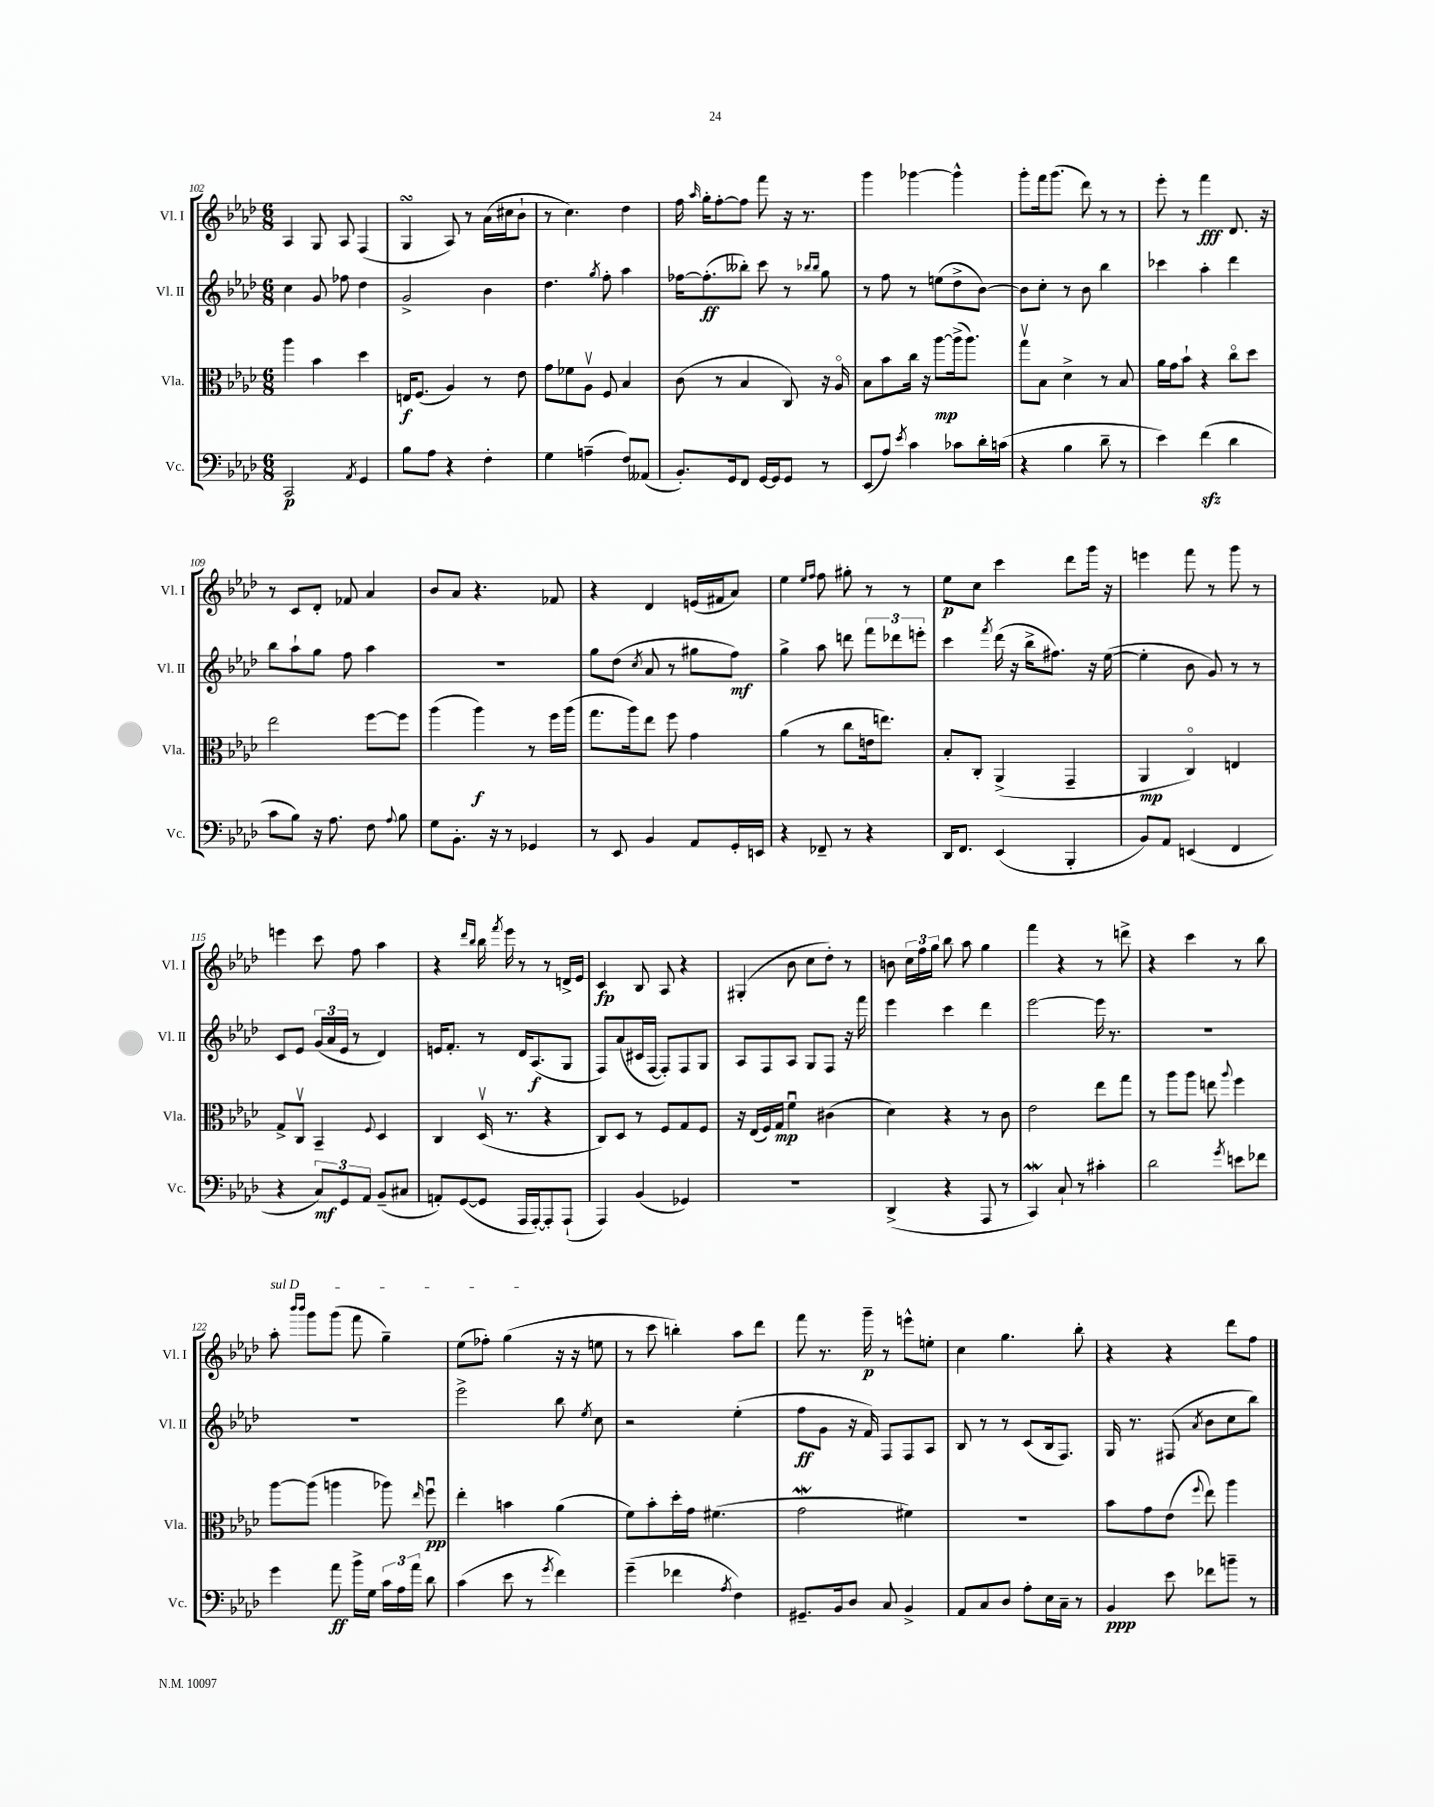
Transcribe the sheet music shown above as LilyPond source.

<<
\new StaffGroup <<
\new Staff = "s0" \with { instrumentName = "Vl. I" shortInstrumentName = "Vl. I" } {
    \clef treble \key aes \major \numericTimeSignature \time 6/8
    \autoBeamOff aes4 g8 aes8 f4( |
    g4\turn aes8) r8 aes'16[( cis''16 bes'8]-! |
    r8 c''4.) des''4 |
    f''16 \grace { aes''16 } g''16[-. f''8~-. f''8] f'''8 r16 r8. |
    g'''4 ges'''4~ ges'''4-^ |
    g'''8[-. f'''16 g'''8.]( des'''8) r8 r8 |
    ees'''8-. r8 f'''4\fff des'8. r16 |
    r8 c'8[ des'8]-. fes'8 aes'4 |
    bes'8[ aes'8] r4. fes'8 |
    r4 des'4 e'16[( fis'16 aes'8]) |
    ees''4 \grace { ees''16[ f''16] } f''8 gis''8-. r8 r8 |
    ees''8[\p c''8] c'''4 des'''8[ g'''16] r16 |
    e'''4 f'''8 r8 g'''8 r8 |
    e'''4 c'''8 f''8 aes''4 |
    r4 \grace { des'''16[ bes''16] } bes''16 \acciaccatura { f'''8 } ees'''16 r8 r8 d'16[-> ees'16] |
    c'4\fp bes8 aes8 r4 |
    gis4-.( bes'8 c''8[ des''8]-.) r8 |
    b'8 \tuplet 3/2 { c''16[ f''16 g''16] } bes''8 aes''8 g''4 |
    f'''4 r4 r8 d'''8-> |
    r4 c'''4 r8 bes''8 |
    \once \override TextSpanner.bound-details.left.text = \markup { \italic "sul D" } aes''8-.\startTextSpan \grace { bes'''16[ bes'''16] } g'''8[ g'''8]( f'''8 g''4--) |
    ees''8[( fes''8]-.) g''4\stopTextSpan( r16 r16 e''8 |
    r8 c'''8 b''4-.) aes''8[ des'''8] |
    f'''8 r8. g'''16--\p r8 e'''8[-^ e''8]-. |
    c''4 g''4. bes''8-. |
    r4 r4 des'''8[ f''8] \bar "|." |
}
\new Staff = "s1" \with { instrumentName = "Vl. II" shortInstrumentName = "Vl. II" } {
    \clef treble \key aes \major \numericTimeSignature \time 6/8
    \autoBeamOff c''4 g'8 fes''8 des''4 |
    g'2-> bes'4 |
    des''4. \acciaccatura { g''8 } f''8-. aes''4 |
    fes''16[~ fes''8.-.\ff( beses''8]-.) c'''8 r8 \grace { bes''16[ bes''16] } g''8 |
    r8 f''8 r8 e''8[( des''8-> bes'8]~) |
    bes'8[ c''8]-. r8 bes'8 bes''4 |
    ces'''4 aes''4-. des'''4 |
    bes''8[ aes''8-! g''8] f''8 aes''4 |
    R2. |
    g''8[ des''8]( \acciaccatura { c''8 } aes'8 r8 gis''8[ f''8]\mf) |
    g''4-> aes''8 d'''8 \tuplet 3/2 { f'''8[ des'''8 e'''8]-. } |
    c'''4 \acciaccatura { f'''8 } des'''16( r16 bes''16[-> fis''8.]) r16 ees''16~( |
    ees''4-. bes'8 g'8) r8 r8 |
    c'8[ ees'8] \tuplet 3/2 { g'16[( aes'16 ees'16] } r8 des'4) |
    e'16[ f'8.]-. r8 des'16[ aes8.\f( g8] |
    f8[) aes'8( cis'16 f16]~ f8[-.) f8 g8] |
    aes8[ f8 aes8] g8[ f8] r16 f'''16 |
    ees'''4 c'''4 des'''4 |
    ees'''2~ ees'''16 r8. |
    R2. |
    R2. |
    ees'''2-> bes''8 \acciaccatura { ees''8 } c''8 |
    r2 ees''4-.( |
    f''8[\ff g'8] r16 f'16) f8[ f8 aes8] |
    bes8 r8 r8 c'8[( bes16 f8.]) |
    g16 r8. fis8( \acciaccatura { aes'8 } bes'8[ c''8 bes''8]) \bar "|." |
}
\new Staff = "s2" \with { instrumentName = "Vla." shortInstrumentName = "Vla." } {
    \clef alto \key aes \major \numericTimeSignature \time 6/8
    \autoBeamOff aes''4 bes'4 des''4 |
    e16[\f f8.]( aes4) r8 ees'8 |
    g'8[ fes'8 aes8]\upbow f8 bes4 |
    c'8( r8 bes4 c8) r16 aes16\flageolet |
    bes8[ bes'8 c''16] r16 aes''8[~\mp aes''16->( aes''8.]) |
    g''8[\upbow bes8] des'4-> r8 bes8 |
    aes'16[ g'16 bes'8]-! r4 c''8[\flageolet des''8] |
    ees''2 f''8[~ f''8] |
    aes''4( aes''4\f) r8 f''16[ aes''16]( |
    g''8.[ aes''16) ees''8] f''8 g'4 |
    aes'4( r8 c''8[ e'16 e''8.]) |
    bes8[-. c8]-. aes,4->( g,4-- |
    aes,4\mp c4\flageolet) e4 |
    g8[-> c8]\upbow bes,4-- \appoggiatura { f8 } des4 |
    c4 des16\upbow( r8. r4 |
    c8[) des8] r8 f8[ g8 f8] |
    r16 ees16[( f16) g16]\mp f'4\downbow cis'4( |
    des'4) r4 r8 c'8 |
    ees'2 ees''8[ g''8] |
    r8 aes''8[ aes''8] e''8 \appoggiatura { aes''8 } f''4 |
    aes''8[~ aes''8]( a''4 aes''8) \grace { ees''16 } f''8\downbow\pp |
    ees''4-. b'4 aes'4( |
    f'8[) bes'8-. des''16-. g'16] fis'4.( |
    g'2\mordent fis'4) |
    R2. |
    bes'8[ g'8 ees'8]( \appoggiatura { f''8 } ees''8) aes''4 \bar "|." |
}
\new Staff = "s3" \with { instrumentName = "Vc." shortInstrumentName = "Vc." } {
    \clef bass \key aes \major \numericTimeSignature \time 6/8
    \autoBeamOff c,2\p \acciaccatura { aes,8 } g,4 |
    bes8[ aes8] r4 f4-. |
    g4 a4--( f8[) aeses,8]( |
    bes,8.[-.) g,16 f,8] g,16[~ g,16 g,8] r8 |
    ees,8[( aes8]) \acciaccatura { ees'8 } c'4 ces'8[ des'16-. c'16]( |
    r4 bes4 des'8-- r8 |
    ees'4) f'4\sfz( des'4 |
    c'8[ bes8]) r16 aes8. f8 \appoggiatura { aes8 } bes8 |
    g8[ bes,8.]-. r16 r8 ges,4 |
    r8 ees,8 bes,4 aes,8[ g,16-. e,16] |
    r4 fes,8-- r8 r4 |
    des,16[ f,8.] ees,4( bes,,4-. |
    bes,8[) aes,8] e,4( f,4 |
    r4 \tuplet 3/2 { c8[\mf) g,8 aes,8] } bes,8[--( cis8] |
    a,8[-.) g,8~( g,8] aes,,16[ aes,,16~-.) aes,,8-. aes,,8]-!( |
    aes,,4) bes,4( ges,4) |
    R2. |
    des,4->( r4 aes,,8 r8 |
    c,4\mordent) c8-! r8 cis'4-. |
    des'2 \acciaccatura { g'8 } e'8[ fes'8] |
    g'4 aes'8\ff bes'16[-> g16] \tuplet 3/2 { c'16[ aes16 aes'16] } des'8 |
    c'4( ees'8 r8 \acciaccatura { g'8 } f'4) |
    g'4--( fes'4 \acciaccatura { aes8 } f4) |
    gis,8.[-- bes,16 des8] c8 bes,4-> |
    aes,8[ c8 des8] aes8[-. ees16 c16]-- r8 |
    bes,4\ppp ees'8 fes'8[ b'8]-- r8 \bar "|." |
}
>>
>>
\layout { \context { \Score currentBarNumber = #102 } }
